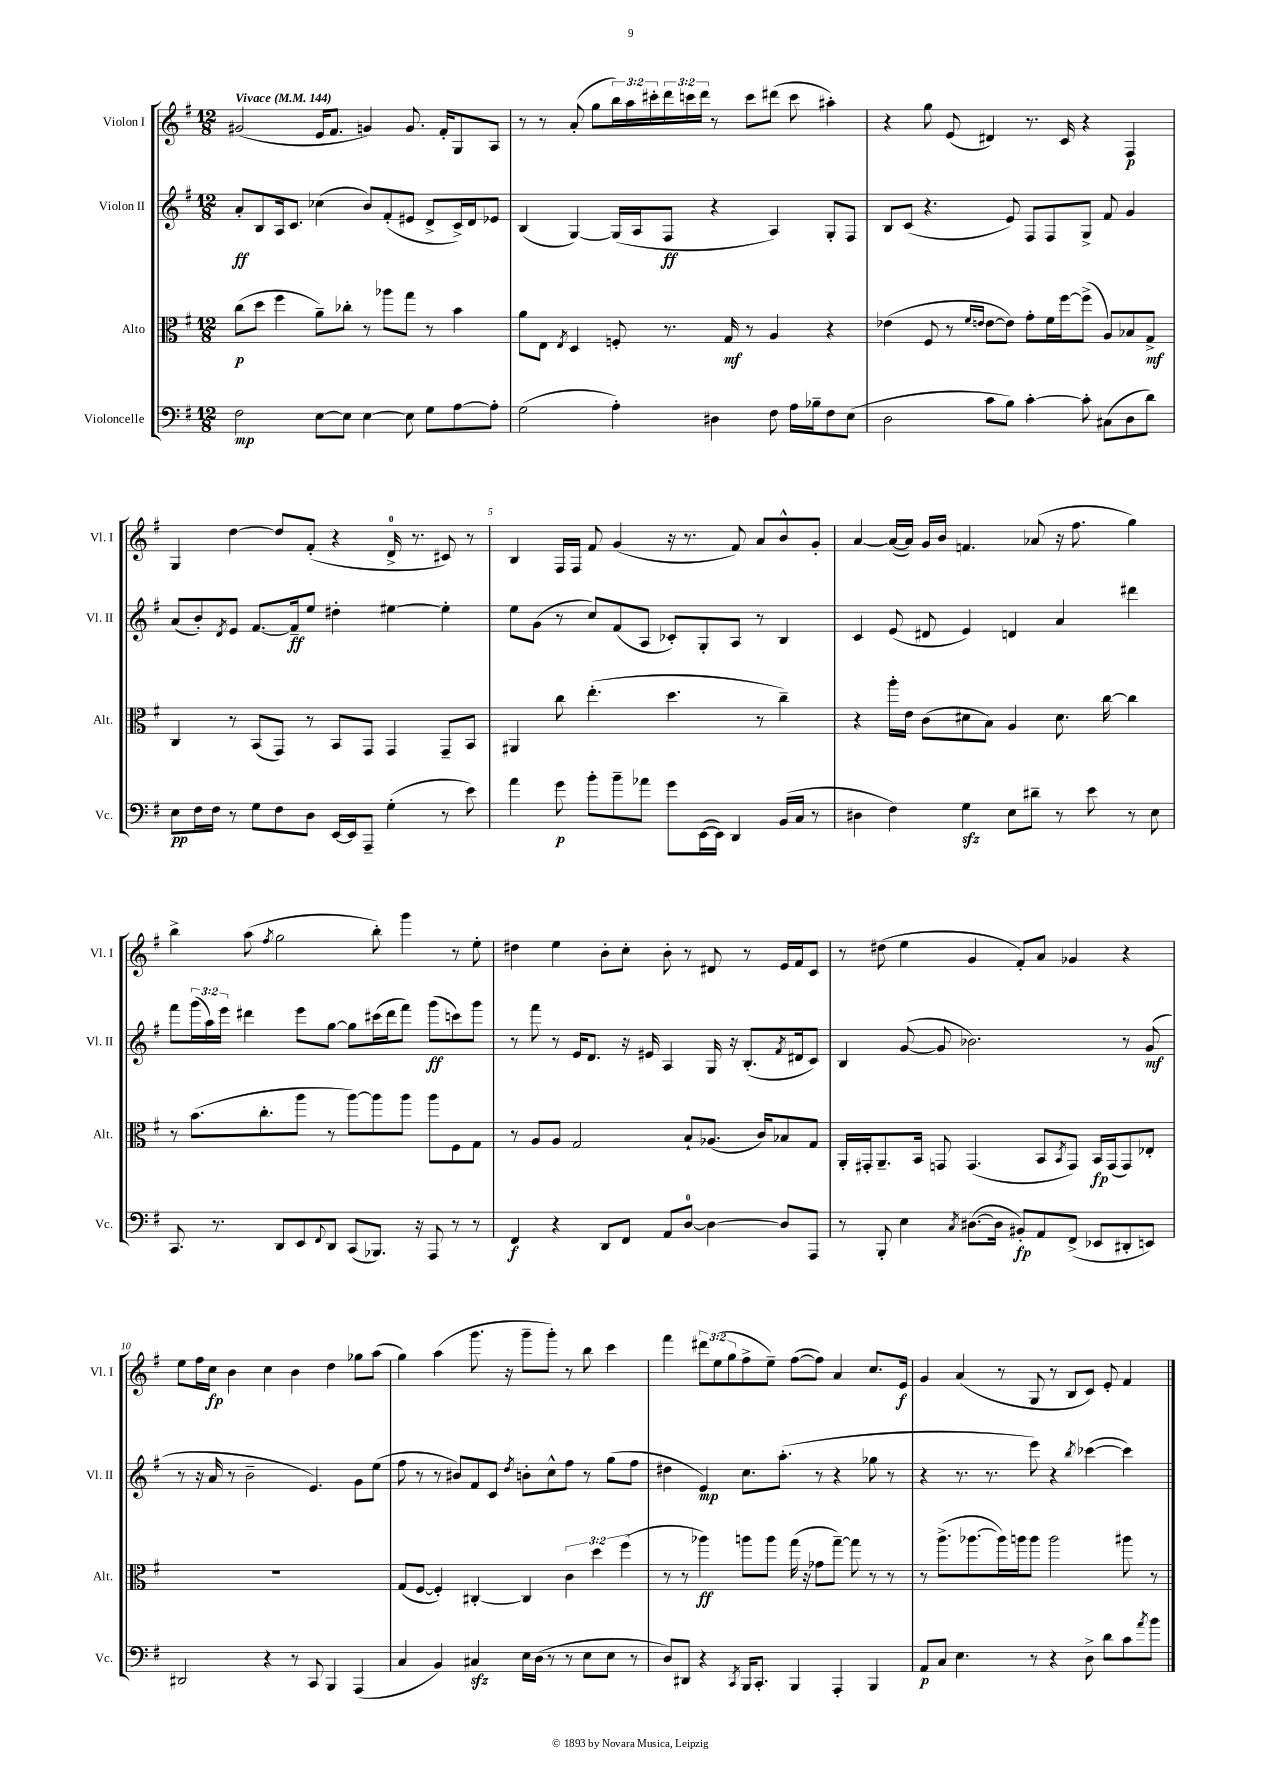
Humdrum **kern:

**kern	**dynam	**kern	**dynam	**kern	**dynam	**kern	**dynam
*part4	*part4	*part3	*part3	*part2	*part2	*part1	*part1
*staff4	*staff4	*staff3	*staff3	*staff2	*staff2	*staff1	*staff1
*I"Violoncelle	*	*I"Alto	*	*I"Violon II	*	*I"Violon I	*
*I'Vc.	*	*I'Alt.	*	*I'Vl. II	*	*I'Vl. I	*
*clefF4	*	*clefC3	*	*clefG2	*	*clefG2	*
*k[f#]	*	*k[f#]	*	*k[f#]	*	*k[f#]	*
*M12/8	*	*M12/8	*	*M12/8	*	*M12/8	*
*MM144	*	*MM144	*	*MM144	*	*MM144	*
=1	=1	=1	=1	=1	=1	=1	=1
!	!	!	!	!	!	!LO:TX:a:B:t=Vivace	!
2F#\	mp	(8cc\L	p	8a'/L	ff	(2g#X/	.
.	.	8dd\J	.	8B/	.	.	.
.	.	4ff#\	.	16A/k	.	.	.
.	.	.	.	8.c/J	.	.	.
[8E\L	.	8a~\L)	.	(4cc-X\	.	16e/KL	.
.	.	.	.	.	.	8.f#/J	.
8E\J]	.	8cc-X'\J	.	.	.	.	.
[4E\	.	8r	.	8b/L)	.	4gn/)	.
.	.	8aa-X\L	.	(8f#'/	.	.	.
8E\]	.	8gg\J	.	8e#X/J	.	8.g/	.
8G\L	.	8r	.	8d^/L	.	.	.
.	.	.	.	.	.	16f#'/KL	.
[8A\	.	4b\	.	16c^/L)	.	8G/	.
.	.	.	.	16d/J	.	.	.
8A'\J]	.	.	.	8e-X/J	.	8A/J	.
=2	=2	=2	=2	=2	=2	=2	=2
(2G\	.	8a\L	.	(4B/	.	8r	.
.	.	8E\J	.	.	.	8r	.
.	.	8qE/	.	.	.	.	.
.	.	4D/	.	[4G/)	.	(8a'/	.
.	.	.	.	.	.	8gg\L	.
4A'\)	.	8Fn'/	.	(16G/LL]	.	24bb\L)	.
.	.	.	.	.	.	24aa\	.
.	.	.	.	16A/J	.	.	.
.	.	.	.	.	.	24ccc#X'\	.
.	.	8.r	.	8F#/J	ff	24ddd\	.
.	.	.	.	.	.	24cccn\	.
.	.	.	.	.	.	24ddd\JJ	.
4D#X\	.	.	.	4r	.	8r	.
.	.	16G/	mf	.	.	.	.
.	.	8r	.	.	.	8ccc\L	.
8F#\	.	4A/	.	4A/)	.	(8ddd#X\J	.
16A\LL	.	.	.	.	.	8ccc\	.
16B-X~\J	.	.	.	.	.	.	.
8F#\	.	4r	.	8G'/L	.	4aa#X'\)	.
(8E\J	.	.	.	8F#/J	.	.	.
=3	=3	=3	=3	=3	=3	=3	=3
2D\	.	(4e-X\	.	8B/L	.	4r	.
.	.	.	.	(8c/J	.	.	.
.	.	8F#/	.	4.r	.	8gg\	.
.	.	8r	.	.	.	(8e/	.
.	.	16qqf#/LL	.	.	.	.	.
.	.	16qqen/JJ	.	.	.	.	.
8c\L	.	[8e\L	.	.	.	4d#X/)	.
8B\J)	.	8e\J])	.	8e/)	.	.	.
[4c'\	.	8g'\L	.	8F#/L	.	8.r	.
.	.	16f#\L	.	8F#/	.	.	.
.	.	[16ff#\J	.	.	.	16c/	.
8c'\]	.	(8ff#^\J]	.	8G^/J	.	4r	.
(8C#X\L	.	8A/L)	.	8f#/	.	.	.
8D\	.	8B-X/	.	4g/	.	4F#/	p
8d\J)	.	8G^/J	mf	.	.	.	.
!!LO:LB:g=z
=4	=4	=4	=4	=4	=4	=4	=4
8E\L	pp	4C/	.	(8a/L	.	4G/	.
16F#\L	.	.	.	8b'/)	.	.	.
16F#\JJ	.	.	.	.	.	.	.
.	.	.	.	8qd/	.	.	.
8r	.	8r	.	8e/J	.	[4dd\	.
8G\L	.	(8BB/L	.	[8.f#/L	.	.	.
8F#\	.	8GG/J)	.	.	.	8dd/L]	.
.	.	.	.	16f#~/k]	ff	.	.
8D\J	.	8r	.	8ee/J	.	(8f#'/J	.
[16EE/LL	.	8BB/L	.	4dd#X'\	.	4r	.
16EE/J]	.	.	.	.	.	.	.
8AAA~/J	.	8GG/J	.	.	.	.	.
(4G'\	.	4GG/	.	[4ee#X\	.	16d^/	.
.	.	.	.	.	.	8.r	.
8r	.	8GG~/L	.	4ee#'\]	.	8c#X/)	.
8e\)	.	8BB/J	.	.	.	8r	.
=5	=5	=5	=5	=5	=5	=5	=5
4a\	.	4AA#X/	.	8ee\L	.	4B/	.
.	.	.	.	(8g\J	.	.	.
8g\	p	8cc\	.	8r	.	16F#/LL	.
.	.	.	.	.	.	16F#/JJ	.
8b'\L	.	(4.ee'\	.	8cc/L)	.	8f#/	.
8b~\	.	.	.	(8f#/	.	(4g/	.
8a-X\J	.	.	.	8A/J	.	.	.
8g\L	.	4.dd\	.	8c-X'/L)	.	16r	.
.	.	.	.	.	.	8.r	.
([16EE\L	.	.	.	8G'/	.	.	.
16EE\JJ])	.	.	.	.	.	.	.
4DD/	.	.	.	8A/J	.	8f#/)	.
.	.	8r	.	8r	.	8a/L	.
(16BB/LL	.	4cc~\)	.	4B/	.	8b^^/	.
16C/JJ	.	.	.	.	.	.	.
8r	.	.	.	.	.	8g'/J	.
=6	=6	=6	=6	=6	=6	=6	=6
4D#X\	.	4r	.	4c/	.	[4a/	.
4F#\)	.	16aa'\LL	.	(8e/	.	(16a/LL_	.
.	.	16e\JJ	.	.	.	16a/JJ])	.
.	.	(8c\L	.	8d#X/	.	16g/LL	.
.	.	.	.	.	.	16b/JJ	.
4Gzz\	.	8d#X\	.	4e/)	.	4.fn/	.
.	.	8B\J)	.	.	.	.	.
8E\L	.	4A/	.	4dn/	.	.	.
8d#X~\J	.	.	.	.	.	(8a-X/	.
8r	.	8.d#\	.	4a/	.	16r	.
.	.	.	.	.	.	8.ff#\	.
8e\	.	.	.	.	.	.	.
.	.	[16cc\	.	.	.	.	.
8r	.	4cc\]	.	4ddd#X\	.	4gg\)	.
8E\	.	.	.	.	.	.	.
!!LO:LB:g=z
=7	=7	=7	=7	=7	=7	=7	=7
8.CC/	.	8r	.	8fff#\L	.	4bb^\	.
.	.	(8.b\L	.	(24ggg\L	.	.	.
.	.	.	.	24aa\)	.	.	.
8.r	.	.	.	.	.	.	.
.	.	.	.	24eee\JJ	.	.	.
.	.	.	.	4ddd#X\	.	(8aa\	.
.	.	8.cc'\	.	.	.	.	.
.	.	.	.	.	.	8qff#/	.
8DD/L	.	.	.	.	.	2gg\	.
8EE/	.	8aa\J	.	8eee\L	.	.	.
8qqFF#/	.	.	.	.	.	.	.
8DD/J	.	8r	.	[8gg\J	.	.	.
(8CC/L	.	[8aa\L)	.	8gg\L]	.	.	.
8.BBB-X/J)	.	8aa\]	.	(16ccc#X\L	.	8bb'\)	.
.	.	.	.	16ddd#\J	.	.	.
.	.	8aa\J	.	8fff#\J)	.	4ggg\	.
16r	.	.	.	.	.	.	.
8AAA/	.	8aa\L	.	(8ggg\L	ff	.	.
8r	.	8F#\	.	8cccn\)	.	8r	.
8r	.	8G\J	.	8ggg\J	.	8ee'\	.
=8	=8	=8	=8	=8	=8	=8	=8
4FF#/	f	8r	.	8r	.	4dd#X\	.
.	.	8A/L	.	8fff#\	.	.	.
4r	.	8A/J	.	8r	.	4ee\	.
.	.	2G/	.	16e/KL	.	.	.
.	.	.	.	8.d/J	.	.	.
8DD/L	.	.	.	.	.	8b'\L	.
8FF#/J	.	.	.	16r	.	8cc'\J	.
.	.	.	.	16e#X/	.	.	.
8AA/L	.	.	.	4A/	.	8b'\	.
[8D/J	.	8B`/L	.	.	.	8r	.
4D\_	.	(8.A-X/J	.	16G/	.	8d#X/	.
.	.	.	.	16r	.	.	.
.	.	.	.	(8.B'/L	.	8r	.
.	.	16c/KL)	.	.	.	.	.
8D/L]	.	8B-X/	.	.	.	16e/LL	.
.	.	.	.	8qf#/	.	.	.
.	.	.	.	16d#X/k	.	16f#/J	.
8AAA/J	.	8G/J	.	8c/J)	.	8c/J	.
=9	=9	=9	=9	=9	=9	=9	=9
8r	.	16AA'/LL	.	4B/	.	8r	.
.	.	16GG#X'/J	.	.	.	.	.
8BBB'/	.	8.AA~/	.	.	.	(8dd#X\	.
4E\	.	.	.	([8g/	.	4ee\	.
.	.	16BB/Jk	.	.	.	.	.
.	.	8GGn/	.	8g/]	.	.	.
8qC/	.	.	.	.	.	.	.
([8.D#X\L	.	(4.GG/	.	2.b-X\)	.	4g/	.
16D#\Jk]	.	.	.	.	.	.	.
8BB#X'/L)	fp	.	.	.	.	8f#'/L)	.
8AA/	.	8BB/L	.	.	.	8a/J	.
.	.	8qBB/	.	.	.	.	.
(8FF#^/J	.	8GG/J)	.	.	.	4g-X/	.
8EE-X/L	.	16BB/LL	fp	.	.	.	.
.	.	(16GG/J	.	.	.	.	.
8DD#X'/	.	8GG/)	.	8r	.	4r	.
8EEn/J)	.	8E-X'/J	.	(8g/	mf	.	.
!!LO:LB:g=z
=10	=10	=10	=10	=10	=10	=10	=10
2DD#X/	.	1.r	.	8r	.	8ee\L	.
.	.	.	.	16r	.	16ff#\L	.
.	.	.	.	16a/	.	16cc\JJ	fp
.	.	.	.	8r	.	4b\	.
.	.	.	.	2b~\	.	.	.
4r	.	.	.	.	.	4cc\	.
8r	.	.	.	.	.	4b\	.
8CC/	.	.	.	4.e/)	.	.	.
4BBB/	.	.	.	.	.	4dd\	.
(4AAA/	.	.	.	8g\L	.	8gg-X\L	.
.	.	.	.	(8ee\J	.	(8aa\J	.
=11	=11	=11	=11	=11	=11	=11	=11
4C/	.	(8G/L	.	8ff#\	.	4gg\)	.
.	.	[8F#/J	.	8r	.	.	.
4BB/)	.	4F#'/])	.	8r	.	(4aa\	.
.	.	.	.	8b#X/L)	.	.	.
4C#Xzz/	.	[4C#X'/	.	8f#/	.	8.ggg\	.
.	.	.	.	8c/J	.	.	.
.	.	.	.	.	.	16r	.
.	.	.	.	8qdd/	.	.	.
16E\LL	.	4C#/]	.	8bn'\L	.	8ggg~\L	.
(16D\JJ	.	.	.	.	.	.	.
8r	.	.	.	8cc^^\	.	8ggg'\J)	.
8r	.	6c\	.	8ff#\J	.	8r	.
8E\L	.	.	.	8r	.	8bb\	.
.	.	6dd\	.	.	.	.	.
8E\J	.	.	.	(8gg\L	.	4ccc\	.
.	.	(6ff#\	.	.	.	.	.
8r	.	.	.	8ff#\J	.	.	.
=12	=12	=12	=12	=12	=12	=12	=12
8D/L)	.	8r	.	4dd#X\	.	4fff#\	.
8DD#X/J	.	8r	.	.	.	.	.
4r	.	4aa-X\)	ff	4e/)	mp	12ddd#X\L	.
.	.	.	.	.	.	(12ee\	.
.	.	.	.	.	.	12gg\	.
8qCC/	.	.	.	.	.	.	.
16BBB/KL	.	8aan\L	.	8.cc\L	.	8ff#^\	.
8.CC'/J	.	.	.	.	.	.	.
.	.	8aa\J	.	.	.	8ee~\J)	.
.	.	.	.	(8.aa'\J	.	.	.
4BBB/	.	(16gg\	.	.	.	([8ff#\L	.
.	.	16r	.	.	.	.	.
.	.	8g-X\L	.	8r	.	8ff#\J])	.
4AAA'/	.	[8gg~\J)	.	4r	.	4a/	.
.	.	8gg\]	.	.	.	.	.
4BBB/	.	8r	.	8gg-X\	.	8.cc/L	.
.	.	8r	.	8r	.	.	.
.	.	.	.	.	.	16e/Jk	f
=13	=13	=13	=13	=13	=13	=13	=13
8AA/L	p	8r	.	4r	.	4g/	.
8C/J	.	(8.aa^\L	.	.	.	.	.
4.E\	.	.	.	8.r	.	(4a/	.
.	.	[8.aa-X\	.	.	.	.	.
.	.	.	.	8.r	.	.	.
.	.	16aa-\L])	.	.	.	8r	.
.	.	16aan\J	.	.	.	.	.
8r	.	8aa\J	.	8eee\)	.	8G/	.
4r	.	2aa\	.	4r	.	8r	.
.	.	.	.	.	.	8B/L	.
.	.	.	.	8qbb/	.	.	.
8D^\	.	.	.	([4ccc-X\	.	8c/J)	.
8d\L	.	.	.	.	.	8e'/	.
8c\	.	8aa#X\	.	4ccc-\])	.	4f#/	.
8qa/	.	.	.	.	.	.	.
8b\J	.	8r	.	.	.	.	.
==	==	==	==	==	==	==	==
*-	*-	*-	*-	*-	*-	*-	*-
